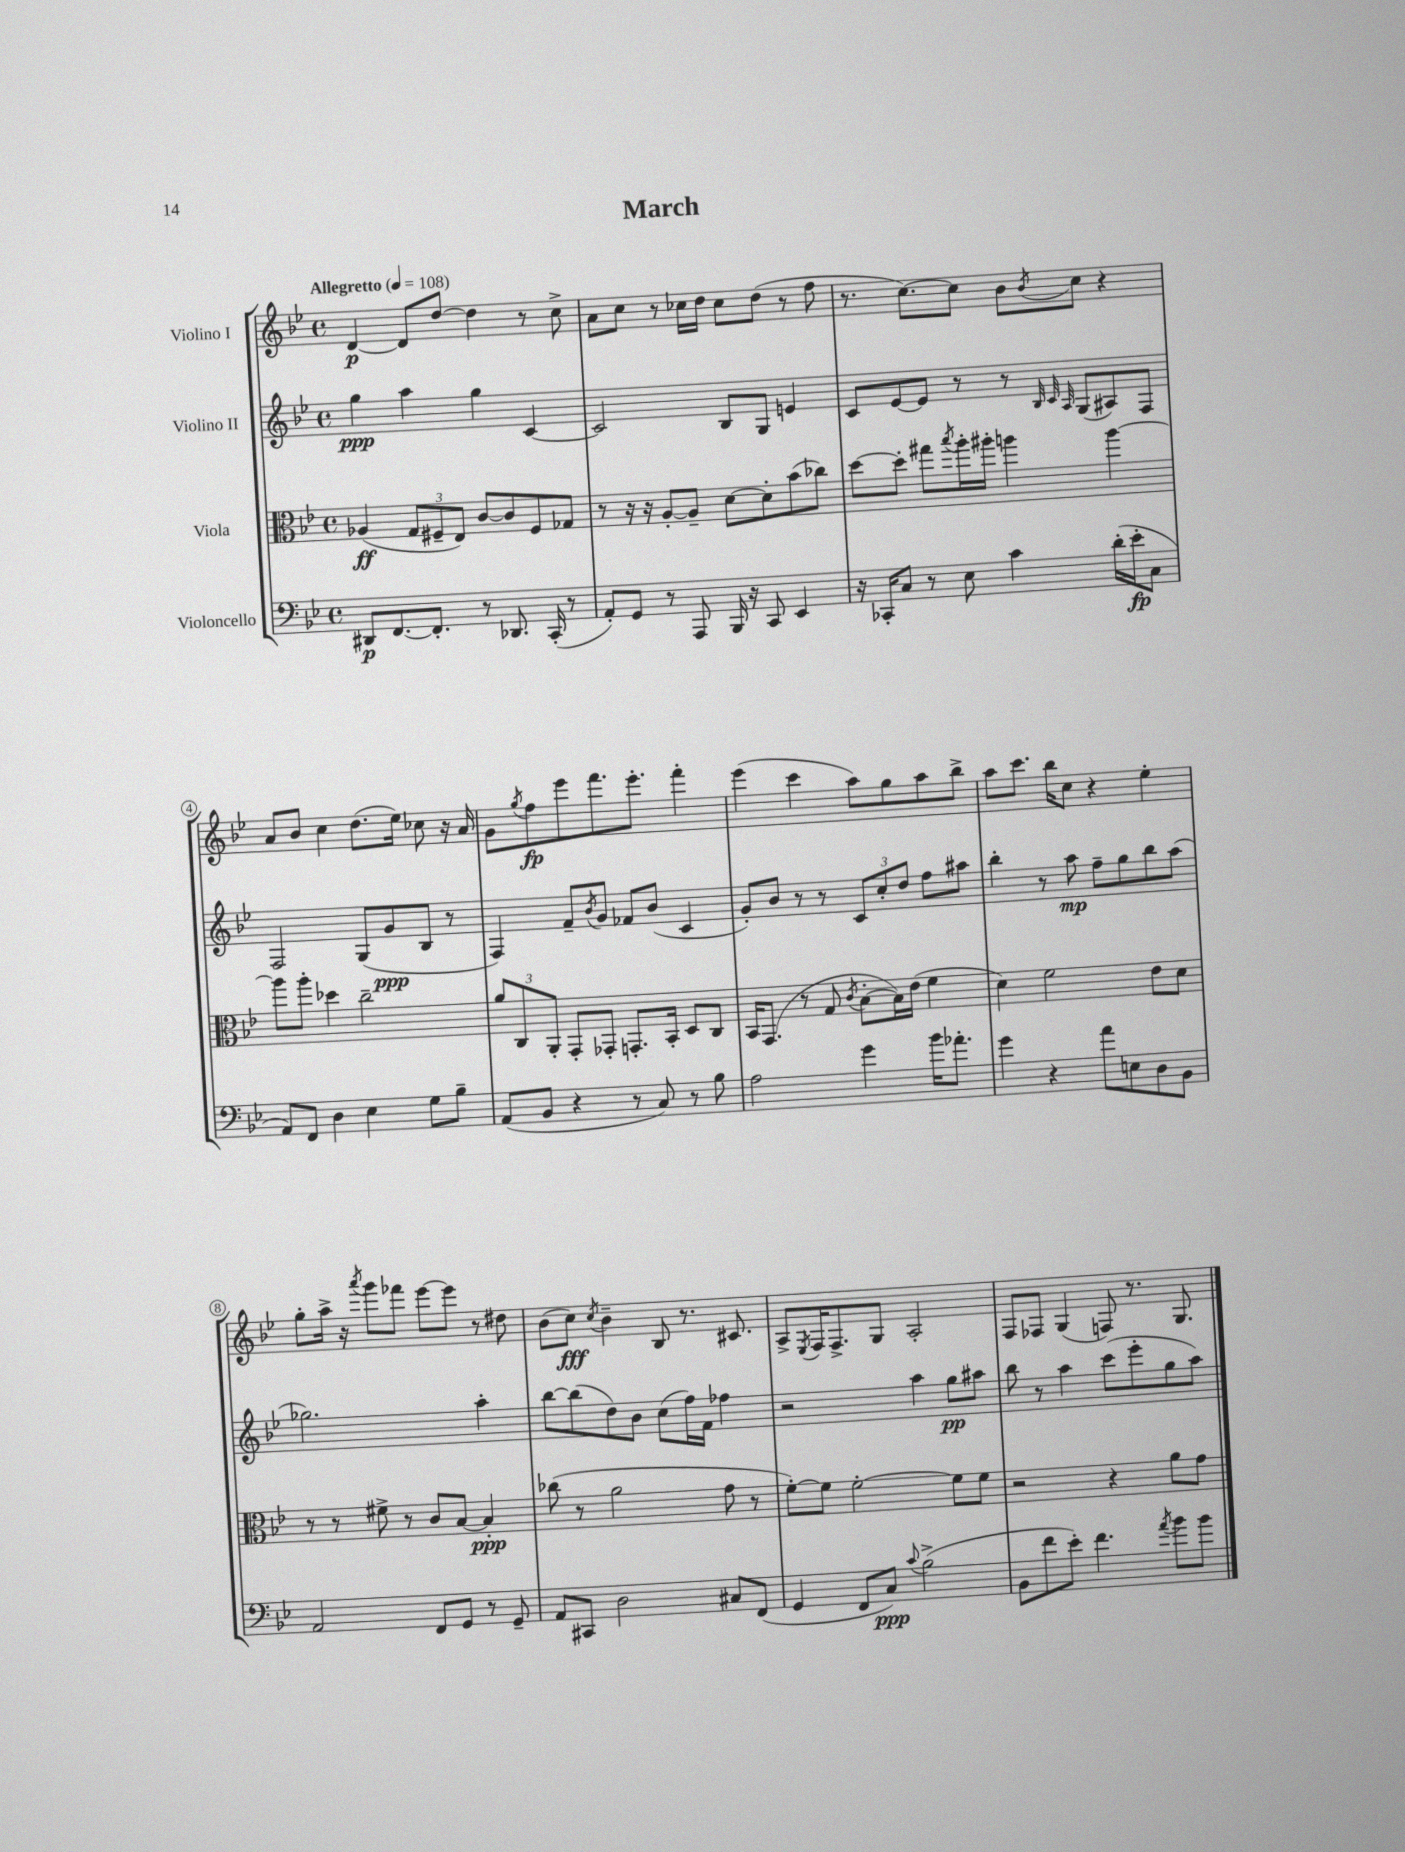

**kern	**kern	**kern	**kern
*staff4	*staff3	*staff2	*staff1
*clefF4	*clefC3	*clefG2	*clefG2
*k[b-e-]	*k[b-e-]	*k[b-e-]	*k[b-e-]
*M4/4	*M4/4	*M4/4	*M4/4
*met(c)	*met(c)	*met(c)	*met(c)
*MM108	*MM108	*MM108	*MM108
8DD#	(4A-	4gg	[4d
[8.FF	.	.	.
.	12G	4aa	8d]
8.FF']	.	.	.
.	12F#~	.	.
.	.	.	[8dd
.	12E-)	.	.
8r	[8c	4gg	4dd]
8.DD-	8c]	.	.
.	8F#	[4c	8r
(16CC'	.	.	.
8r	8G-	.	8cc^
=	=	=	=
8AA')	8r	2c]	8a
8GG	16r	.	8cc
.	16r	.	.
8r	[8A'	.	8r
8AAA	8A~]	.	16cc-
.	.	.	16dd
16BBB-	[8d	8B-	8cc-
16r	.	.	.
8CC	8d']	8G	(8dd
4EE-	(8b-	4e	8r
.	8cc-)	.	8ff
=	=	=	=
16r	[8dd	8c	8.r
16CC-'	.	.	.
8C	8dd']	[8e-	.
.	.	.	[8.cc)
8r	8gg#	8e-]	.
.	8qbb-	.	.
8E-	16aa'	8r	8cc]
.	16aa#'	.	.
4c	4aa	8r	8b-
.	.	32qqB-	.
.	.	32qqc	.
.	.	32qqA	8qb-
.	.	(8G	8cc
(16d'	[4aa	8A#)	4r
16e-'	.	.	.
8C	.	8F	.
=	=	=	=
8AA)	8aa]	2F	8a
8FF	8aa'	.	8b-
4D	4dd-	.	4cc
4E-	2cc~	(8G	(8.dd
.	.	8g	.
.	.	.	16ee-)
8G	.	8B-	8cc-
8B-~	.	8r	16r
.	.	.	16a
=	=	=	=
(8AA	12a	4F)	8g
.	12C	.	.
.	.	.	8qgg
8BB-	.	.	8ff
.	12AA'	.	.
4r	8GG'	8f~	8eee-
.	.	8qb-	.
.	8GG-'	8g	8.fff
8r	8.GG'	8f-	.
.	.	.	8.eee-'
8C)	.	(8b-	.
.	16BB-'	.	.
8r	8D	4c	4fff'
8B-	8C	.	.
=	=	=	=
2A	16BB-	8g')	(4eee-
.	(8.GG	.	.
.	.	8b-	.
.	8r	8r	4ccc
.	8G	8r	.
.	8qc	.	.
4g	[8B-'	12c	8aa)
.	.	12cc'	.
.	16B-])	.	8gg
.	.	12dd	.
.	(16e-	.	.
16b-	4f	8ff	8aa
8.a-'	.	.	.
.	.	8aa#	8bb-^
=	=	=	=
4g	4d)	4bb-'	8aa
.	.	.	8.ccc
4r	2f	8r	.
.	.	.	16bb-
.	.	8aa	8cc
8a	.	8ff~	4r
8E	.	8gg	.
8D	8e-	8bb-	4ee-'
8BB-	8d	(8aa	.
=	=	=	=
2AA	8r	2.gg-)	8gg'
.	8r	.	16aa^
.	.	.	16r
.	.	.	8qaaa
.	8f#^	.	8ggg
.	8r	.	8fff-
8FF	8c	.	[8eee-
8GG	[8B-	.	8eee-]
8r	4B-']	4aa'	8r
8GG~	.	.	8dd#
=	=	=	=
8AA	(8cc-	[8bb-	(8b-
8CC#	8r	(8bb-]	8cc)
.	.	.	8qcc
2D	2a	8dd)	4b-~
.	.	8b-	.
.	.	(8cc	8B-
.	.	16ff)	8.r
.	.	16f	.
8C#	8g	4ff-	.
.	.	.	8.c#
(8FF	8r	.	.
=	=	=	=
4GG	[8f')	2r	8A^
.	.	.	8qE-
.	8f]	.	16F
.	.	.	8.F^
8FF	[2f'	.	.
8C)	.	.	8G
8qqc	.	.	.
(2B-^	.	4aa	2A'
.	8f]	8gg	.
.	8f	8aa#	.
=	=	=	=
8BB-	2r	8bb-	8F
8f	.	8r	8F-
8e-')	.	4aa	(4G
4.f	.	.	.
.	4r	(8ccc	8F)
.	.	8eee-'	8.r
8qa	.	.	.
8b-	8a	8gg	.
.	.	.	8.G
8b-	8g	8aa)	.
==	==	==	==
*-	*-	*-	*-
